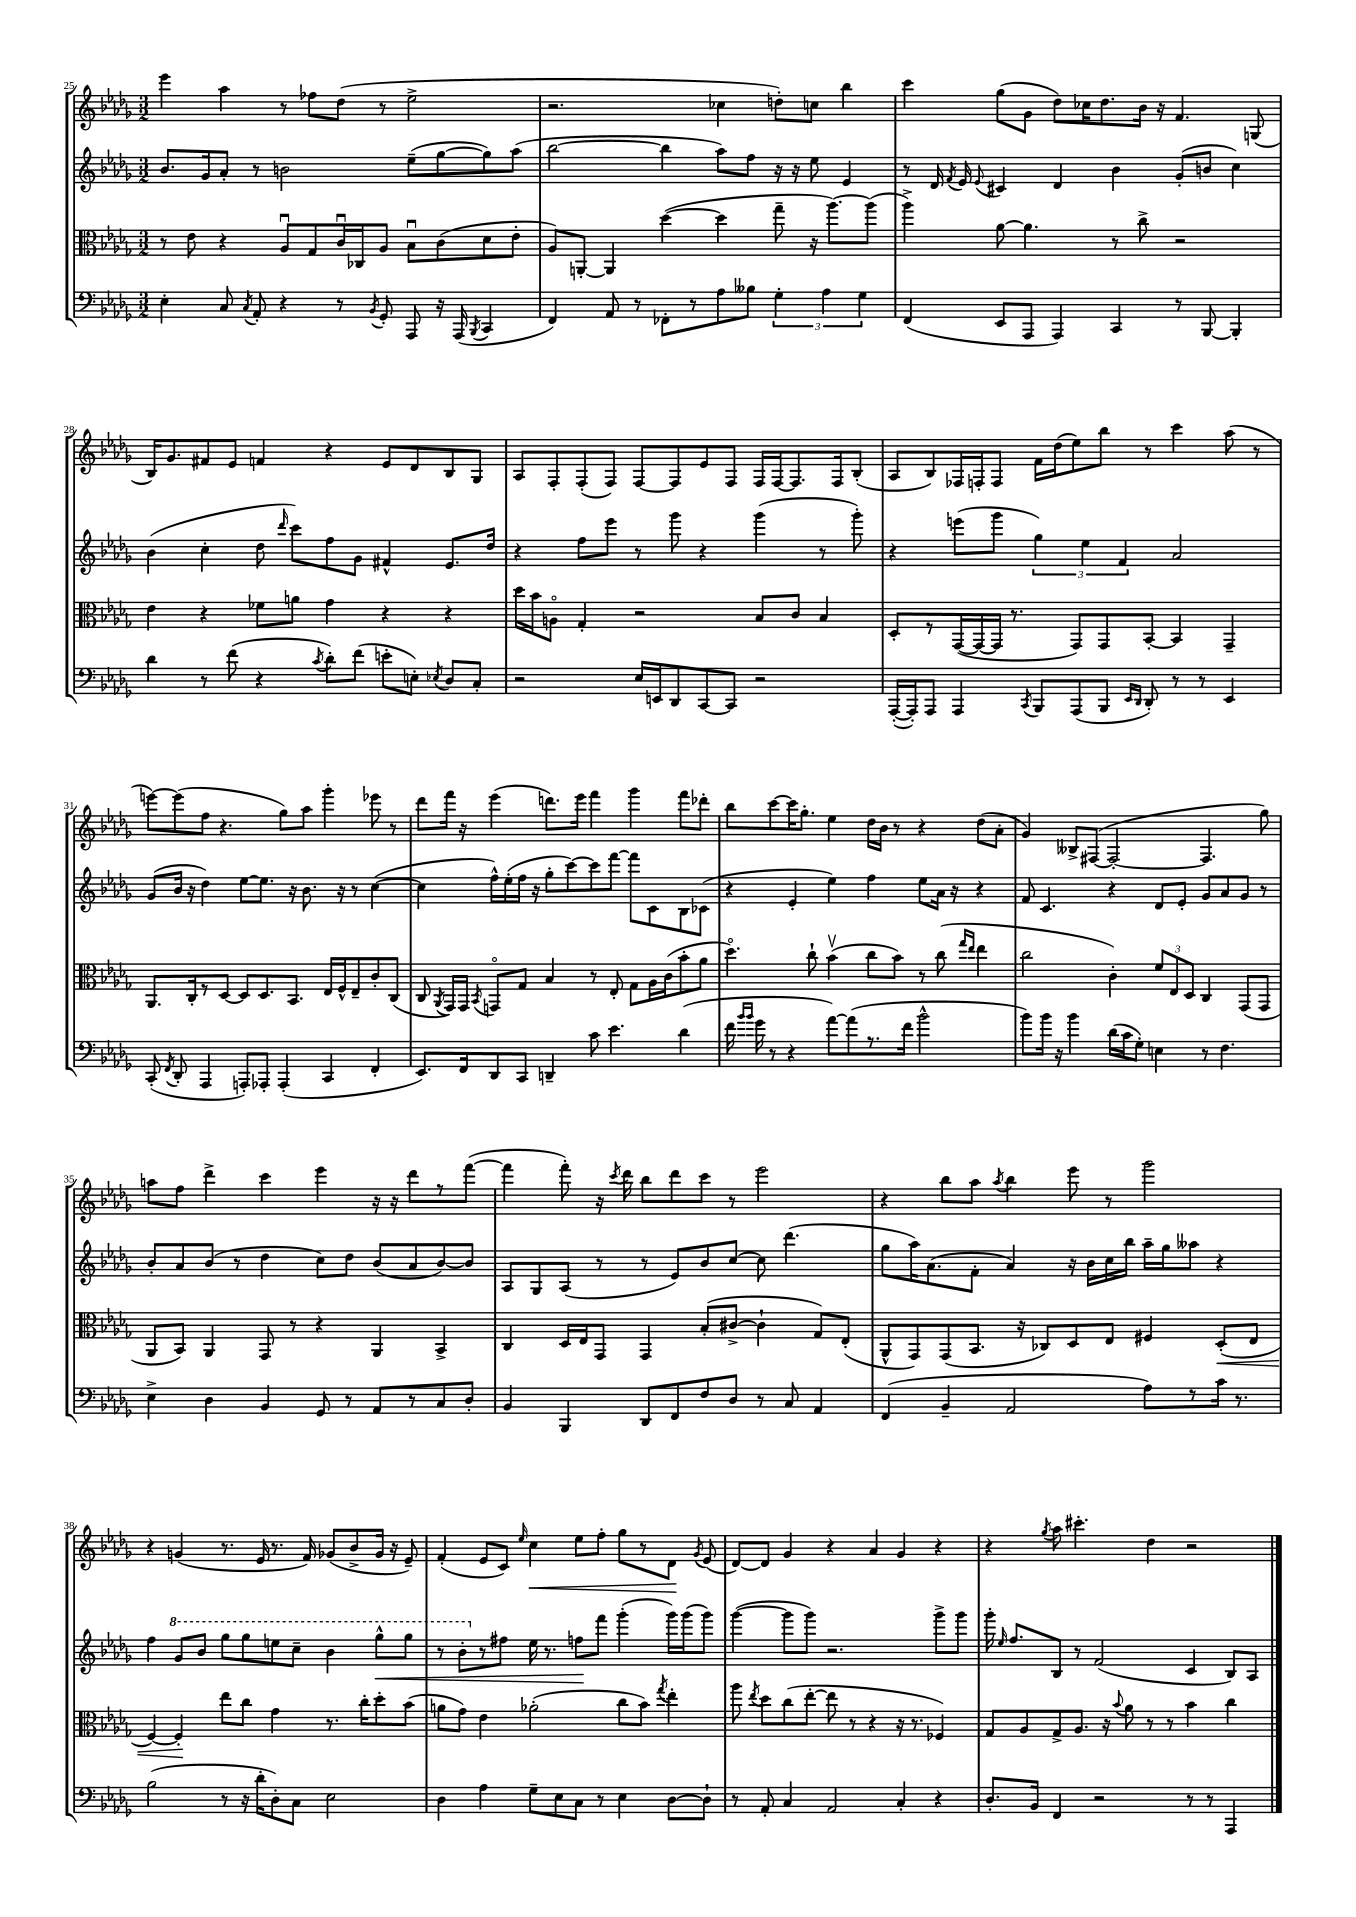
<<
\new StaffGroup <<
\new Staff = "s0" {
    \clef treble \key des \major \numericTimeSignature \time 3/2
    \autoBeamOff ees'''4 aes''4 r8 fes''8[ des''8]( r8 ees''2-> |
    r2. ces''4 d''8[-.) c''8] bes''4 |
    c'''4 ges''8[( ges'8] des''8[) ces''16 des''8. bes'16] r16 f'4. g8( |
    bes16[) ges'8. fis'8 ees'8] f'4 r4 ees'8[ des'8 bes8 ges8] |
    aes8[ f8-. f8-.( f8]) f8[~ f8 ees'8 f8] f16[ f16~ f8. f16 bes8]-.( |
    aes8[ bes8) fes16 f16-. f8] f'16[ des''16( ees''8) bes''8] r8 c'''4 aes''8( r8 |
    e'''8[~) e'''8( f''8] r4. ges''8[) aes''8] ges'''4-. ees'''8 r8 |
    des'''8[ f'''16] r16 ees'''4( d'''8.[) ees'''16] f'''4 ges'''4 f'''8[ des'''8]-. |
    bes''8[ c'''8~ c'''16 ges''8.]-. ees''4 des''16[ bes'16] r8 r4 des''8[( aes'8]-. |
    ges'4) beses8[-> fis8]~( fis2~-. fis4. ges''8) |
    a''8[ f''8] des'''4-> c'''4 ees'''4 r16 r16 des'''8[ r8 f'''8]~( |
    f'''4 f'''8-.) r16 \acciaccatura { c'''8 } des'''16 bes''8[ des'''8 c'''8] r8 ees'''2 |
    r4 bes''8[ aes''8] \acciaccatura { aes''8 } bes''4 ees'''8 r8 ges'''2 |
    r4 g'4( r8. ees'16 r8. f'16) ges'8[( bes'8-> ges'16] r16 ees'8--) |
    f'4-.( ees'8[ c'8]) \grace { ees''16 } c''4\< ees''8[ f''8]-. ges''8[ r8 des'8]\! \acciaccatura { ges'8 } ees'8( |
    des'8[~) des'8] ges'4 r4 aes'4 ges'4 r4 |
    r4 \acciaccatura { ges''8 } aes''8 cis'''4.-. des''4 r2 \bar "|." |
}
\new Staff = "s1" {
    \clef treble \key des \major \numericTimeSignature \time 3/2
    \autoBeamOff bes'8.[ ges'16 aes'8]-. r8 b'2 ees''8[--( ges''8~ ges''8) aes''8]( |
    bes''2~ bes''4 aes''8[) f''8] r16 r16 ees''8 ees'4 |
    r8 des'16 \acciaccatura { f'8 } ees'16 \appoggiatura { ees'8 } cis'4 des'4 bes'4 ges'8[-.( b'8] c''4) |
    bes'4( c''4-. des''8 \grace { des'''16 } c'''8[) f''8 ges'8] fis'4-^ ees'8.[ des''16] |
    r4 f''8[ ees'''8] r8 ges'''8 r4 ges'''4( r8 ges'''8-.) |
    r4 e'''8[( ges'''8] \tuplet 3/2 { ges''4) ees''4 f'4 } aes'2 |
    ges'8[( bes'16] r16 des''4) ees''8[~ ees''8.] r16 bes'8. r16 r8 c''4~( |
    c''4 f''16[-^) ees''16-.( f''16] r16 ges''8[-. c'''8~) c'''8 f'''8]~ f'''8[ c'8 bes8 ces'8]( |
    r4 ees'4-. ees''4) f''4 ees''8[ aes'16] r16 r4 |
    f'8 c'4. r4 des'8[ ees'8]-. ges'8[ aes'8 ges'8] r8 |
    bes'8[-. aes'8 bes'8]( r8 des''4 c''8[) des''8] bes'8[( aes'8 bes'8~) bes'8] |
    aes8[ ges8 aes8]( r8 r8 ees'8[) bes'8 c''8]~ c''8 des'''4.( |
    ges''8[ aes''16) aes'8.( f'8]-. aes'4) r16 bes'16[ c''16 bes''16] aes''16[-- ges''16 aeses''8] r4 |
    f''4 \ottava #1 ges''8[ bes''8] ges'''8[ ges'''8 e'''8 c'''8]-- bes''4 ges'''8[-^\< ges'''8] |
    r8 bes''8[-. \ottava #0 r8 fis''8] ees''16 r8. f''8[\! f'''8] ges'''4-.( ges'''16[) ges'''16( ges'''8]) |
    ges'''4~( ges'''8[ ges'''8]) r2. ges'''8[-> ges'''8] |
    ges'''16-. \grace { ees''16 } f''8.[ bes8] r8 f'2( c'4 bes8[) aes8] \bar "|." |
}
\new Staff = "s2" {
    \clef alto \key des \major \numericTimeSignature \time 3/2
    \autoBeamOff r8 ees'8 r4 aes8[\downbow ges8 c'16\downbow ces16 aes8] bes8[\downbow c'8( des'8 ees'8]-. |
    aes8[) a,8]~-. a,4 des''4~( des''4 ges''8-- r16 aes''8.[~) aes''8]( |
    aes''4->) aes'8~ aes'4. r8 c''8-> r2 |
    ees'4 r4 fes'8[ a'8] ges'4 r4 r4 |
    des''16[ bes'16 a8]\flageolet ges4-. r2 bes8[ c'8] bes4 |
    des8[-. r8 ges,16~( ges,16~ ges,16] r8. ges,8[) ges,8 bes,8]~-. bes,4 ges,4-- |
    aes,8.[ c16-. r8 des8]~ des8[ des8. bes,8.] ees16[ f16-^ ees8-- c'8-. c8]( |
    c8 \acciaccatura { aes,8 } ges,16[) ges,16] \acciaccatura { bes,8 } g,8[\flageolet ges8] bes4 r8 ees8-. ges8[ aes16 c'16( bes'8-. aes'8] |
    des''4.\flageolet) c''8-! bes'4\upbow( c''8[ bes'8]) r8 c''8( \grace { ges''16[ ees''16] } ees''4 |
    c''2 c'4-.) \tuplet 3/2 { f'8[ ees8 des8] } c4 ges,8[( ges,8] |
    aes,8[ bes,8]) aes,4 ges,8 r8 r4 aes,4 bes,4-> |
    c4 des16[ ees16 ges,8] ges,4 bes8[-.( cis'8]~-> cis'4-! ges8[) ees8]-.( |
    aes,8[-^ ges,8) ges,8( bes,8.] r16 ces8[) des8 ees8] fis4 des8[-.\<( ees8] |
    f4~) f4-.\! ees''8[ c''8] ges'4 r8. c''16[-. des''8-. bes'8]( |
    a'8[ ges'8]) ees'4 aes'2-.( c''8[ bes'8]) \acciaccatura { ges''8 } ees''4-. |
    aes''8 \acciaccatura { ees''8 } des''8[ c''8( ees''8]~-. ees''8 r8 r4 r16 r8. fes4) |
    ges8[ aes8 ges8-> aes8.] r16 \appoggiatura { bes'8 } aes'8 r8 r8 bes'4 c''4 \bar "|." |
}
\new Staff = "s3" {
    \clef bass \key des \major \numericTimeSignature \time 3/2
    \autoBeamOff ees4-. c8 \acciaccatura { c8 } aes,8-. r4 r8 \acciaccatura { bes,8 } ges,8-. aes,,8 r16 aes,,16( \acciaccatura { bes,,8 } c,4 |
    f,4) aes,8 r8 fes,8[-. r8 aes8 beses8] \tuplet 3/2 { ges4-. aes4 ges4 } |
    f,4( ees,8[ aes,,8] aes,,4) c,4 r8 bes,,8~ bes,,4-. |
    des'4 r8 f'8( r4 \acciaccatura { c'8 } des'8[-.) f'8]( e'8[-. e8]-.) \acciaccatura { ees8 } des8[ c8]-. |
    r2 ees16[ e,16 des,8 c,8~ c,8] r2 |
    aes,,16[~-.( aes,,16-.) aes,,8] aes,,4 \acciaccatura { c,8 } bes,,8[ aes,,8( bes,,8] \grace { ees,16[ des,16] } des,8-.) r8 r8 ees,4 |
    c,8-.( \acciaccatura { f,8 } des,8-. aes,,4 a,,8[-.) aes,,8]-. aes,,4-.( c,4 f,4-. |
    ees,8.[) f,16 des,8 c,8] d,4-- c'8 ees'4. des'4( |
    f'16 \grace { bes'16[ bes'16] } ges'16 r8 r4 aes'8[~) aes'8( r8. f'16] bes'2-^ |
    bes'8[) bes'16] r16 bes'4 des'16[( c'16 ges8]-.) e4 r8 f4. |
    ees4-> des4 bes,4 ges,8 r8 aes,8[ r8 c8 des8]-. |
    bes,4 bes,,4 des,8[ f,8 f8 des8] r8 c8 aes,4 |
    f,4( bes,4-- aes,2 aes8[) r8 c'16] r8. |
    bes2( r8 r16 des'16[-. des8-.) c8] ees2 |
    des4 aes4 ges8[-- ees8 c8] r8 ees4 des8[~ des8]-! |
    r8 aes,8-. c4 aes,2 c4-. r4 |
    des8.[-. bes,16] f,4 r2 r8 r8 aes,,4 \bar "|." |
}
>>
>>
\layout { \context { \Score currentBarNumber = #25 } }
